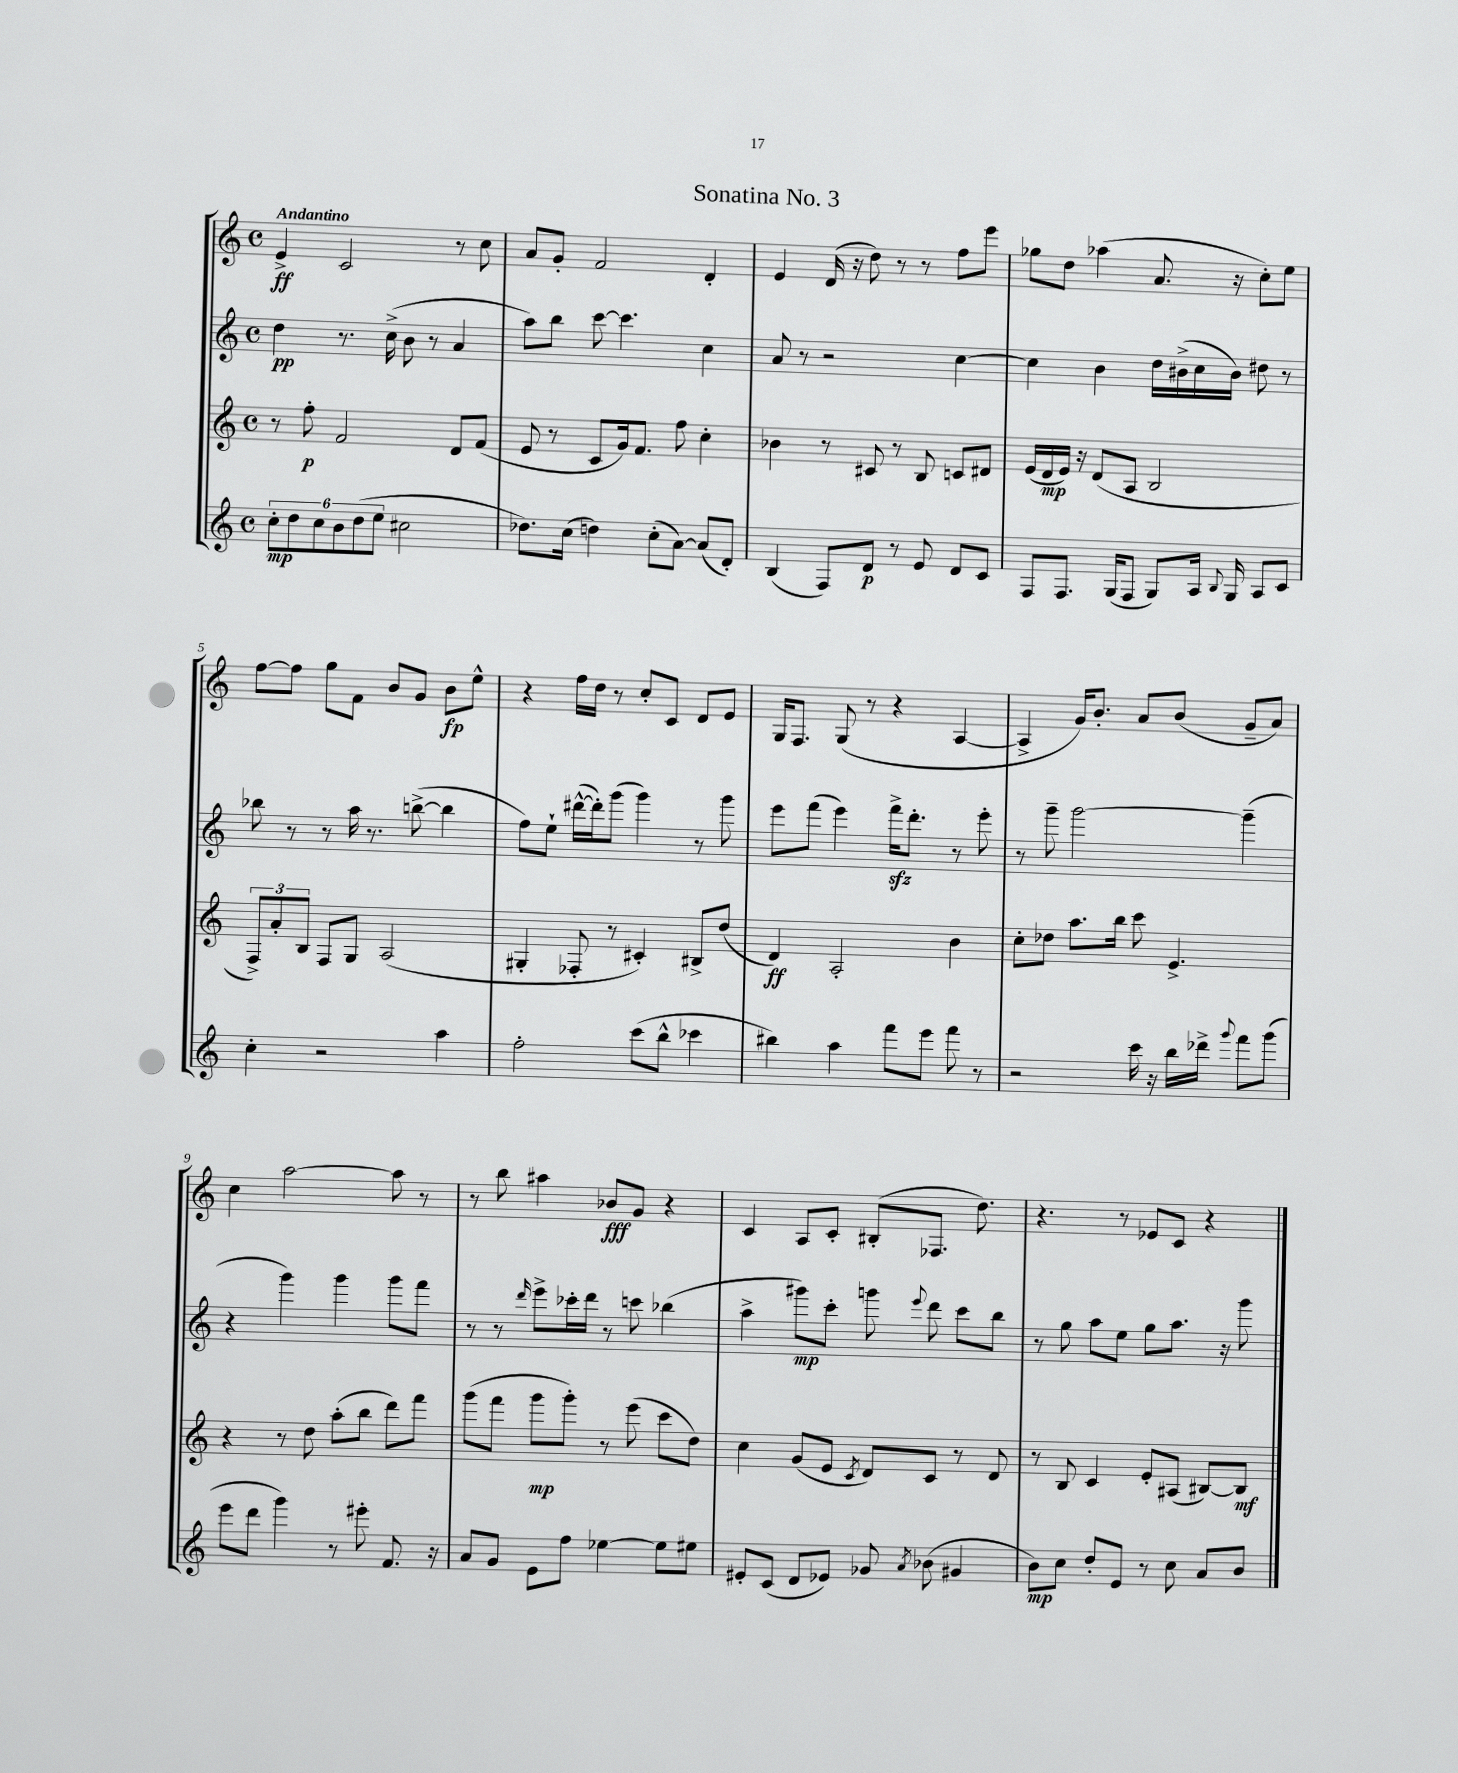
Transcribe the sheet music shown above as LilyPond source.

\header { title = "Sonatina No. 3" }
<<
\new StaffGroup <<
\new Staff = "s0" {
    \clef treble \key c \major \defaultTimeSignature \time 4/4 \tempo "Andantino"
    \autoBeamOff e'4->\ff c'2 r8 c''8 |
    a'8[ g'8]-. f'2 d'4-. |
    e'4 d'16( r16 d''8) r8 r8 f''8[ e'''8] |
    ges''8[ d''8] aes''4( a'8. r16 c''8[-.) e''8] |
    f''8[~ f''8] g''8[ f'8] b'8[ g'8] b'8[\fp e''8]-^ |
    r4 f''16[ d''16] r8 c''8[-. c'8] d'8[ e'8] |
    g16[ f8.] g8( r8 r4 a4~ |
    a4-> g'16[) b'8.]-. a'8[ b'8]( g'8[-- a'8]) |
    c''4 a''2~ a''8 r8 |
    r8 b''8 ais''4 bes'8[\fff g'8] r4 |
    c'4 a8[ c'8]-. bis8[-.( fes8.] d''8.) |
    r4. r8 ees'8[ c'8] r4 \bar "|." |
}
\new Staff = "s1" {
    \clef treble \key c \major \defaultTimeSignature \time 4/4
    \autoBeamOff d''4\pp r8. c''16->( b'8 r8 a'4 |
    a''8[) b''8] c'''8~ c'''4. c''4 |
    a'8 r8 r2 c''4~ |
    c''4 b'4 d''16[ bis'16->( c''16 bis'16]) dis''8 r8 |
    bes''8 r8 r8 a''16 r8. b''8~->( b''4 |
    f''8[) e''8]-! dis'''16[~-^( dis'''16-.) g'''8]( g'''4) r8 g'''8 |
    e'''8[ f'''8]( e'''4) f'''16[->\sfz d'''8.]-. r8 e'''8-. |
    r8 g'''8-- g'''2~ g'''4--( |
    r4 g'''4) g'''4 g'''8[ f'''8] |
    r8 r8 \grace { d'''16 } e'''8[-> ces'''16-. d'''16] r8 c'''8 bes''4( |
    a''4-> gis'''8[\mp) c'''8]-. g'''8 \appoggiatura { e'''8 } d'''8 c'''8[ b''8] |
    r8 g''8 a''8[ e''8] g''8[ a''8.] r16 g'''8 \bar "|." |
}
\new Staff = "s2" {
    \clef treble \key c \major \defaultTimeSignature \time 4/4
    \autoBeamOff r8 f''8-.\p f'2 d'8[ f'8]( |
    e'8 r8 c'8[ g'16) f'8.] f''8 c''4-. |
    bes'4 r8 cis'8 r8 b8 c'8[ dis'8] |
    e'16[( d'16\mp e'16]) r16 d'8[( a8] b2 |
    \tuplet 3/2 { f8[->) a'8-. b8] } f8[ g8] a2( |
    gis4-. fes8-. r8 cis'4-.) bis8[-> d''8]( |
    d'4\ff) a2-. b'4 |
    c''8[-. des''8] a''8.[ b''16] c'''8 e'4.-> |
    r4 r8 d''8 a''8[-.( b''8] d'''8[) f'''8] |
    g'''8[( f'''8] g'''8[\mp g'''8]-.) r8 e'''8( c'''8[ d''8]) |
    c''4 g'8[( e'8] \acciaccatura { c'8 } d'8[) c'8] r8 d'8 |
    r8 b8 c'4 e'8[-. ais8]( bis8[~) bis8]\mf \bar "|." |
}
\new Staff = "s3" {
    \clef treble \key c \major \defaultTimeSignature \time 4/4
    \autoBeamOff \tuplet 6/4 { c''8[-.\mp d''8 c''8 b'8 d''8( e''8] } cis''2 |
    des''8.[) c''16]( d''4) c''8[-.( a'8]~) a'8[( d'8]-.) |
    b4( f8[) d'8]\p r8 e'8 d'8[ c'8] |
    f8[ f8.] g16[( f8] g8[) a16] \appoggiatura { b8 } g16 a8[ c'8] |
    c''4-. r2 a''4 |
    f''2-. c'''8[( b''8]-^ ces'''4 |
    bis''4) a''4 f'''8[ e'''8] f'''8 r8 |
    r2 c'''16 r16 b''16[ des'''16]-> \appoggiatura { g'''8 } f'''8[ g'''8]( |
    e'''8[ d'''8] g'''4) r8 eis'''8-. f'8. r16 |
    a'8[ g'8] e'8[ f''8] ees''4~ ees''8[ eis''8] |
    eis'8[-. c'8]( d'8[ ees'8]) ges'8 \acciaccatura { a'8 } bes'8( gis'4 |
    b'8[\mp) c''8] d''8[-. e'8] r8 c''8 a'8[ b'8] \bar "|." |
}
>>
>>
